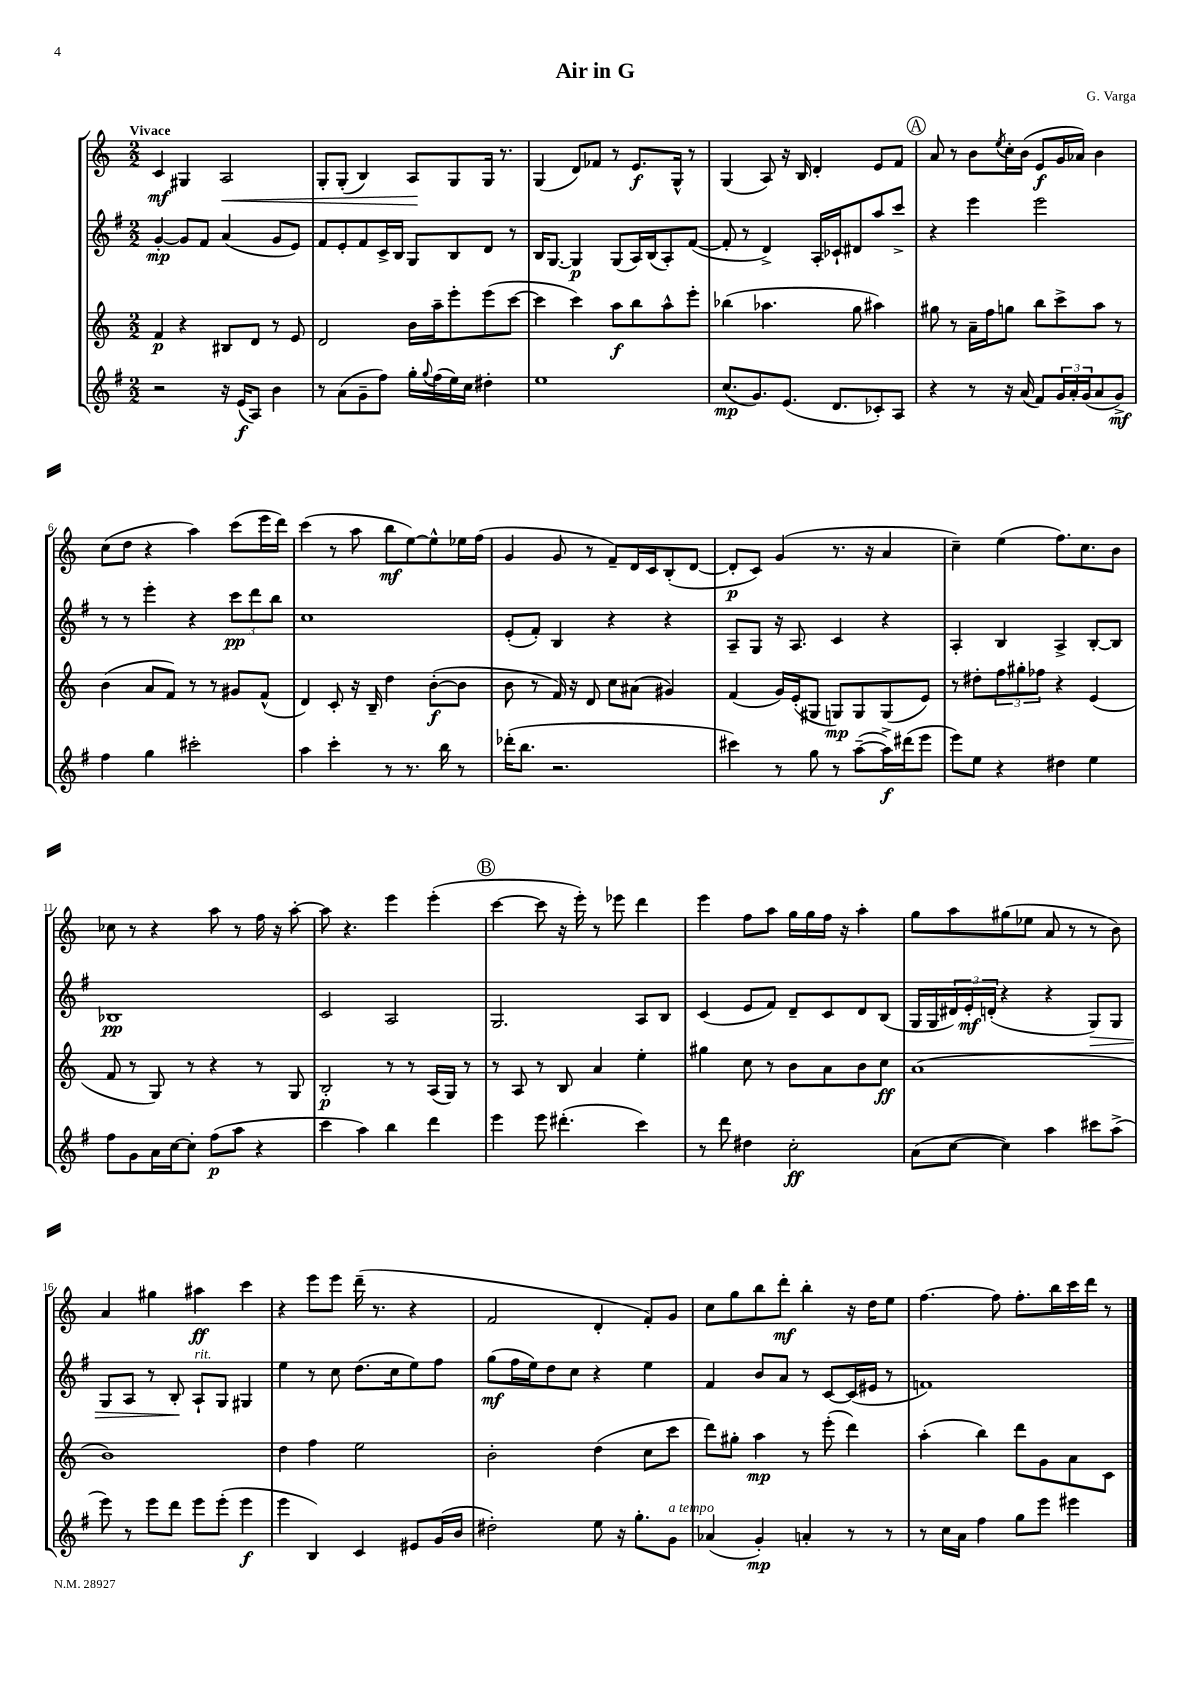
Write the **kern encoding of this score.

**kern	**kern	**kern	**kern
*staff4	*staff3	*staff2	*staff1
*clefG2	*clefG2	*clefG2	*clefG2
*k[f#]	*k[]	*k[f#]	*k[]
*M2/2	*M2/2	*M2/2	*M2/2
2r	4f	[4g'	4c
.	4r	8g]	4G#
.	.	8f#	.
16r	8B#	(4a	2A
(16e	.	.	.
8A)	8d	.	.
4b	8r	8g	.
.	8e	8e)	.
=	=	=	=
8r	2d	8f#	8G'
(8a	.	8e'	(8G'
8g~	.	8f#	4B)
8ff#)	.	16c^	.
.	.	16B	.
16gg'	16b	8G	8A
8qqgg	.	.	.
(16ff#	16aa~	.	.
16ee)	8eee'	8B	8G
16cc	.	.	.
4dd#'	(8eee	8d	16G
.	.	.	8.r
.	[8ccc	8r	.
=	=	=	=
1ee	4ccc]	16B	(4G
.	.	[8.G	.
.	4ccc)	4G]	8d)
.	.	.	8f-
.	8aa	(8G	8r
.	8bb	16A)	8.e
.	.	(16B	.
.	8aa^^	8A')	.
.	.	.	16G^^
.	8eee'	([8f#	8r
=	=	=	=
(8.cc	(4bb-	8f#']	(4G
.	.	8r	.
8.g)	.	.	.
.	4.aa-	4d^)	8A)
(8.e	.	.	16r
.	.	.	16B
.	.	16A'	4d'
8.d	.	16c-`	.
.	8gg	8d#	.
8c-')	4aa#)	8aa	8e
8A	.	8ccc^	8f
=	=	=	=
4r	8gg#	4r	8a
.	8r	.	8r
8r	16a~	4eee	8b
.	16ff	.	.
.	.	.	8qee
16r	8gg	.	16cc'
(16a	.	.	(16b
8f#)	8bb	2eee	8e
24g	8ccc^	.	16g
24a'	.	.	.
.	.	.	16a-)
(24g	.	.	.
8a	8aa	.	4b
8g^)	8r	.	.
=	=	=	=
4ff#	(4b	8r	(8cc
.	.	8r	8dd
4gg	8a	4eee'	4r
.	8f)	.	.
2ccc#'	8r	4r	4aa)
.	8r	.	.
.	8g#	12ccc	(8ccc
.	.	12ddd	.
.	(8f^^	.	16eee
.	.	12bb	.
.	.	.	16ddd)
=	=	=	=
4aa	4d)	1cc	(4ccc
4ccc'	8c'	.	8r
.	16r	.	8aa
.	16B~	.	.
8r	4dd	.	8bb
8.r	.	.	[8ee)
.	([8b'	.	8ee^^]
16bb	.	.	.
8r	8b]	.	16ee-
.	.	.	(16ff
=	=	=	=
(16ddd-'	8b	(8e'	4g
8.bb	.	.	.
.	8r	8f#')	.
2.r	16f)	4B	8g
.	16r	.	.
.	8d	.	8r
.	8cc	4r	8f~)
.	(8a#	.	16d
.	.	.	16c
.	4g#)	4r	(8B'
.	.	.	[8d
=	=	=	=
4ccc#)	(4f	8A~	8d']
.	.	8G	8c)
8r	16g)	16r	(4g
.	(16e'	8.A	.
8gg	8G#	.	.
8r	8G)	4c	8.r
([8aa~	8G	.	.
.	.	.	16r
16aa^])	(8G	4r	4a
(16ddd#	.	.	.
8eee	8e)	.	.
=	=	=	=
8eee)	8r	4A'	4cc~)
8ee	8dd#'	.	.
4r	12ff	4B	(4ee
.	12gg#'	.	.
.	12ff-	.	.
4dd#	4r	4A^	8.ff)
.	.	.	8.cc
4ee	(4e	[8B'	.
.	.	8B]	8b
=	=	=	=
8ff#	8f	1B-	8cc-
8g	8r	.	8r
16a	8G)	.	4r
[16cc	.	.	.
8cc']	8r	.	.
(8ff#	4r	.	8aa
8aa	.	.	8r
4r	8r	.	16ff
.	.	.	16r
.	8G	.	[8aa'
=	=	=	=
4ccc	2B'	2c	8aa]
.	.	.	4.r
4aa)	.	.	.
4bb	8r	2A	4eee
.	8r	.	.
4ddd	(16A	.	(4eee'
.	16G)	.	.
.	8r	.	.
=	=	=	=
4eee	8r	2.G	[4ccc
.	8A	.	.
8eee	8r	.	8ccc]
(4.ddd#'	8B	.	16r
.	.	.	16eee')
.	4a	.	8r
.	.	.	8eee-
4ccc)	4ee'	8A	4ddd
.	.	8B	.
=	=	=	=
8r	4gg#	(4c	4eee
8ddd	.	.	.
4dd#	8cc	8e	8ff
.	8r	8f#)	8aa
2cc'	8b	8d~	16gg
.	.	.	16gg
.	8a	8c	16ff
.	.	.	16r
.	8b	8d	4aa'
.	8cc	(8B	.
=	=	=	=
(8a	(1a	16G	8gg
.	.	16G	.
[8cc	.	24d#)	8aa
.	.	24e'	.
.	.	(24d'	.
4cc])	.	4r	(8gg#
.	.	.	8ee-
4aa	.	4r	8a
.	.	.	8r
8ccc#	.	8G)	8r
(8aa^	.	8G	8b)
=	=	=	=
8eee)	1b)	8G	4a
8r	.	8A	.
8eee	.	8r	4gg#
8ddd	.	8B'	.
8eee	.	8A`	4aa#
(8eee'	.	8G	.
4eee	.	4G#	4ccc
=	=	=	=
4eee	4dd	4ee	4r
4B)	4ff	8r	8eee
.	.	8cc	8eee
4c	2ee	(8.dd	(16ddd~
.	.	.	8.r
.	.	16cc	.
8e#	.	8ee)	4r
(16g	.	8ff#	.
16b	.	.	.
=	=	=	=
2dd#')	2b'	(8gg	2f
.	.	16ff#	.
.	.	16ee)	.
.	.	8dd	.
.	.	8cc	.
8ee	(4dd	4r	4d'
16r	.	.	.
8.gg'	.	.	.
.	8cc	4ee	8f')
8g	8ccc	.	8g
=	=	=	=
(4a-	8ddd)	4f#	8cc
.	8gg#'	.	8gg
4g')	4aa	8b	8bb
.	.	8a	8ddd'
4a'	8r	8r	4bb'
.	(8eee'	[8c	.
8r	4ddd)	(16c]	16r
.	.	16e#	16dd
8r	.	8r	8ee
=	=	=	=
8r	(4aa'	1f)	[4.ff
16cc	.	.	.
16a	.	.	.
4ff#	4bb)	.	.
.	.	.	8ff]
8gg	8ddd	.	8.ff'
8eee	8g	.	.
.	.	.	16bb
4eee#	8a	.	16ccc
.	.	.	16ddd
.	8c	.	8r
==	==	==	==
*-	*-	*-	*-
